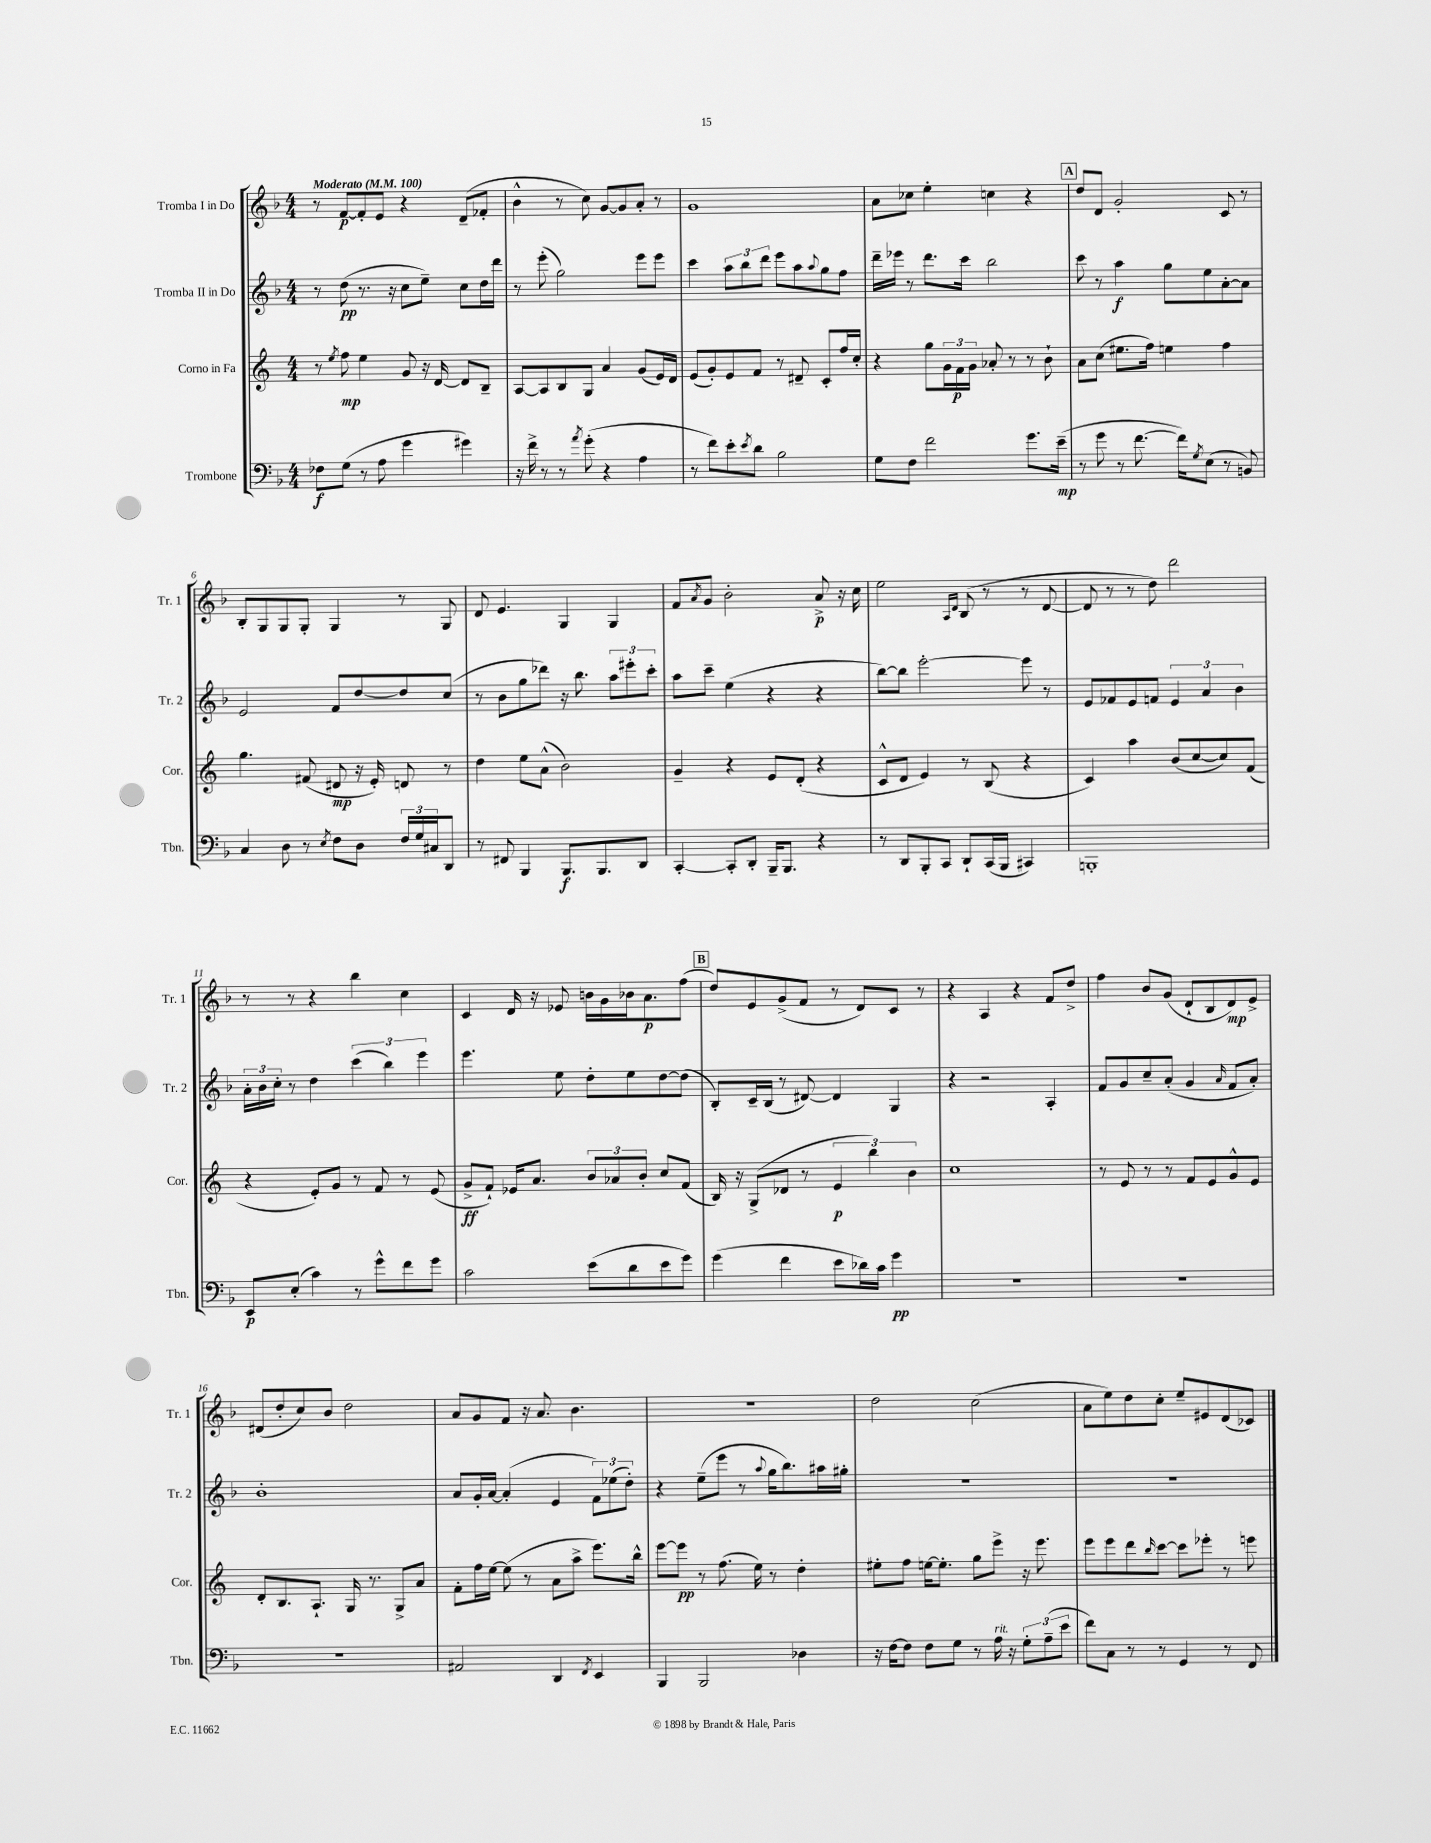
<<
\new StaffGroup <<
\new Staff = "s0" \with { instrumentName = "Tromba I in Do" shortInstrumentName = "Tr. 1" } {
    \clef treble \key f \major \numericTimeSignature \time 4/4 \tempo "Moderato" 4 = 100
    r8 f'8~\p f'8-. e'8 r4 d'8--( fes'8-. |
    bes'4-^ r8 c''8) g'8~ g'8 a'8-. r8 |
    g'1 |
    a'8 ces''8 e''4-. c''4 r4 |
    \mark \markup { \box "A" } d''8 d'8 g'2-. c'8 r8 |
    bes8-. g8 g8 g8-. g4 r8 g8 |
    d'8 e'4. g4 g4 |
    f'8 \acciaccatura { a'8 } g'8 bes'2-. a'8->\p r16 c''16 |
    e''2 \grace { a16 d'16 } bes8( r8 r8 d'8~ |
    d'8 r8 r8 d''8) d'''2 |
    r8 r8 r4 bes''4 c''4 |
    c'4 d'16 r16 ees'8 b'16 g'16 bes'16 a'8.\p f''8( |
    \mark \markup { \box "B" } d''8) e'8 g'8->( f'8 r8 d'8) c'8 r8 |
    r4 a4 r4 f'8 d''8-> |
    f''4 bes'8 g'8( d'8-! bes8 d'8\mp) e'8-> |
    dis'8( d''8-. c''8) bes'8 d''2 |
    a'8 g'8 f'8 r16 a'8. bes'4. |
    R1 |
    d''2 c''2( |
    a'8 e''8) d''8 c''8-. e''8-- eis'8 d'8( ces'8) \bar "|." |
}
\new Staff = "s1" \with { instrumentName = "Tromba II in Do" shortInstrumentName = "Tr. 2" } {
    \clef treble \key f \major \numericTimeSignature \time 4/4
    r8 d''8\pp( r8. r16 c''8 e''8--) c''8 d''16 d'''16 |
    r8 e'''8-.( g''2) e'''8 e'''8 |
    c'''4 \tuplet 3/2 { a''8 bes''8 d'''8 } e'''8 a''8 \appoggiatura { a''8 } g''8 f''8 |
    d'''16-- ees'''16 r8 d'''8. c'''16 bes''2 |
    \mark \markup { \box "A" } c'''8 r8 a''4\f g''8 e''8 a'8~-. a'8 |
    e'2 f'8 d''8~ d''8 c''8( |
    r8 bes'8 g''8 des'''8) r16 bes''8. \tuplet 3/2 { a''8 eis'''8-. c'''8-. } |
    a''8 c'''8-- e''4( r4 r4 |
    bes''8~) bes''8 e'''2~-. e'''8 r8 |
    e'8 fes'8 e'8 f'8 \tuplet 3/2 { e'4 a'4 bes'4 } |
    \tuplet 3/2 { a'16-. bes'16 c''16-. } r8 d''4 \tuplet 3/2 { c'''4( bes''4) e'''4 } |
    e'''4. e''8 d''8-. e''8 d''8~ d''8( |
    \mark \markup { \box "B" } bes8-.) c'16-- bes16( r8 dis'8~) dis'4 g4 |
    r4 r2 a4-. |
    f'8 g'8 c''8-- a'8-.( g'4 \grace { a'16 } f'8 a'8-.) |
    bes'1-. |
    a'8 g'16-. a'16~ a'4-.( e'4 \tuplet 3/2 { f'8) ees''8( d''8-.) } |
    r4 e''8--( e'''8 r8 \appoggiatura { a''8 } g''16 bes''8.) ais''16 gis''16-. |
    R1 |
    R1 \bar "|." |
}
\new Staff = "s2" \with { instrumentName = "Corno in Fa" shortInstrumentName = "Cor." } {
    \clef treble \key c \major \numericTimeSignature \time 4/4
    r8 \acciaccatura { e''8 } f''8\mp e''4 g'8 r16 d'16~ d'8 b8-- |
    a8~ a8 b8 g8 a'4 g'8( e'16) d'16 |
    e'8( g'8-.) e'8 f'8 r8 dis'8-- c'8-. f''16 c''16-. |
    r4 g''8 \tuplet 3/2 { g'16 f'16\p g'16 } aes'8-. r8 r8 b'8-! |
    \mark \markup { \box "A" } a'8 c''8( eis''8. f''16) e''4 f''4 |
    g''4. fis'8( dis'8\mp r16 e'16-.) d'8 r8 |
    d''4 e''8 a'8-^( b'2) |
    g'4-- r4 e'8 d'8-.( r4 |
    c'8-^ d'8 e'4) r8 b8( r4 |
    c'4) a''4 b'8( c''8~ c''8) f'8( |
    r4 e'8-.) g'8 r8 f'8 r8 e'8( |
    g'8->\ff f'8-!) ees'16 a'8. \tuplet 3/2 { b'8 aes'8 b'8-. } c''8 f'8( |
    \mark \markup { \box "B" } b16) r16 g8->( des'8 r8 \tuplet 3/2 { e'4\p b''4) b'4 } |
    c''1 |
    r8 e'8 r8 r8 f'8 e'8 g'8-^ e'8 |
    d'8-. b8. a8.-! g16 r8. g8-> a'8 |
    f'8-. f''16 e''16~ e''8( r8 a'8 a''8-> e'''8.) b''16-^ |
    e'''8~ e'''8\pp r8 f''8.( e''16) r8 d''4-. |
    eis''8-. f''8 e''16~ e''8.-. g''8 e'''8-> r16 e'''8. |
    e'''8 e'''8 d'''8 \grace { b''16 } c'''8~ c'''8 ees'''8-. r8 e'''8 \bar "|." |
}
\new Staff = "s3" \with { instrumentName = "Trombone" shortInstrumentName = "Tbn." } {
    \clef bass \key f \major \numericTimeSignature \time 4/4
    fes8\f g8( r8 a8 g'4 gis'4) |
    r16 f'16-> r8 r8 \acciaccatura { a'8 } g'8-.( r4 a4 |
    r8 f'8) e'8-. \acciaccatura { e'8 } d'8 bes2 |
    g8 f8 f'2 g'8. e'16--\mp( |
    \mark \markup { \box "A" } r8 g'8 r8 f'8.~ f'16) \acciaccatura { g8 } e8( r8 b,8) |
    c4 d8 r8 \acciaccatura { e8 } f8 d8 \tuplet 3/2 { f16 g16 cis16 } d,8 |
    r8 fis,8 bes,,4 bes,,8.\f bes,,8. d,8 |
    c,4~-. c,8-. d,8-. bes,,16-- bes,,8. r4 |
    r8 d,8 bes,,8-. c,8 d,8-! c,16( bes,,16 cis,4) |
    b,,1-. |
    e,8\p e8-.( c'4) r8 g'8-^ f'8 g'8 |
    c'2 e'8( d'8 e'8 g'8) |
    \mark \markup { \box "B" } g'4( f'4 e'8 des'16) c'16 g'4\pp |
    R1 |
    R1 |
    R1 |
    ais,2 d,4 \acciaccatura { f,8 } e,4 |
    bes,,4 bes,,2 des4 |
    r16 f16~ f8 f8 g8 r8 a16^\markup { \italic "rit." } r16 \tuplet 3/2 { g8-. a8--( e'8 } |
    f'8) c8 r8 r8 g,4 r8 f,8 \bar "|." |
}
>>
>>
